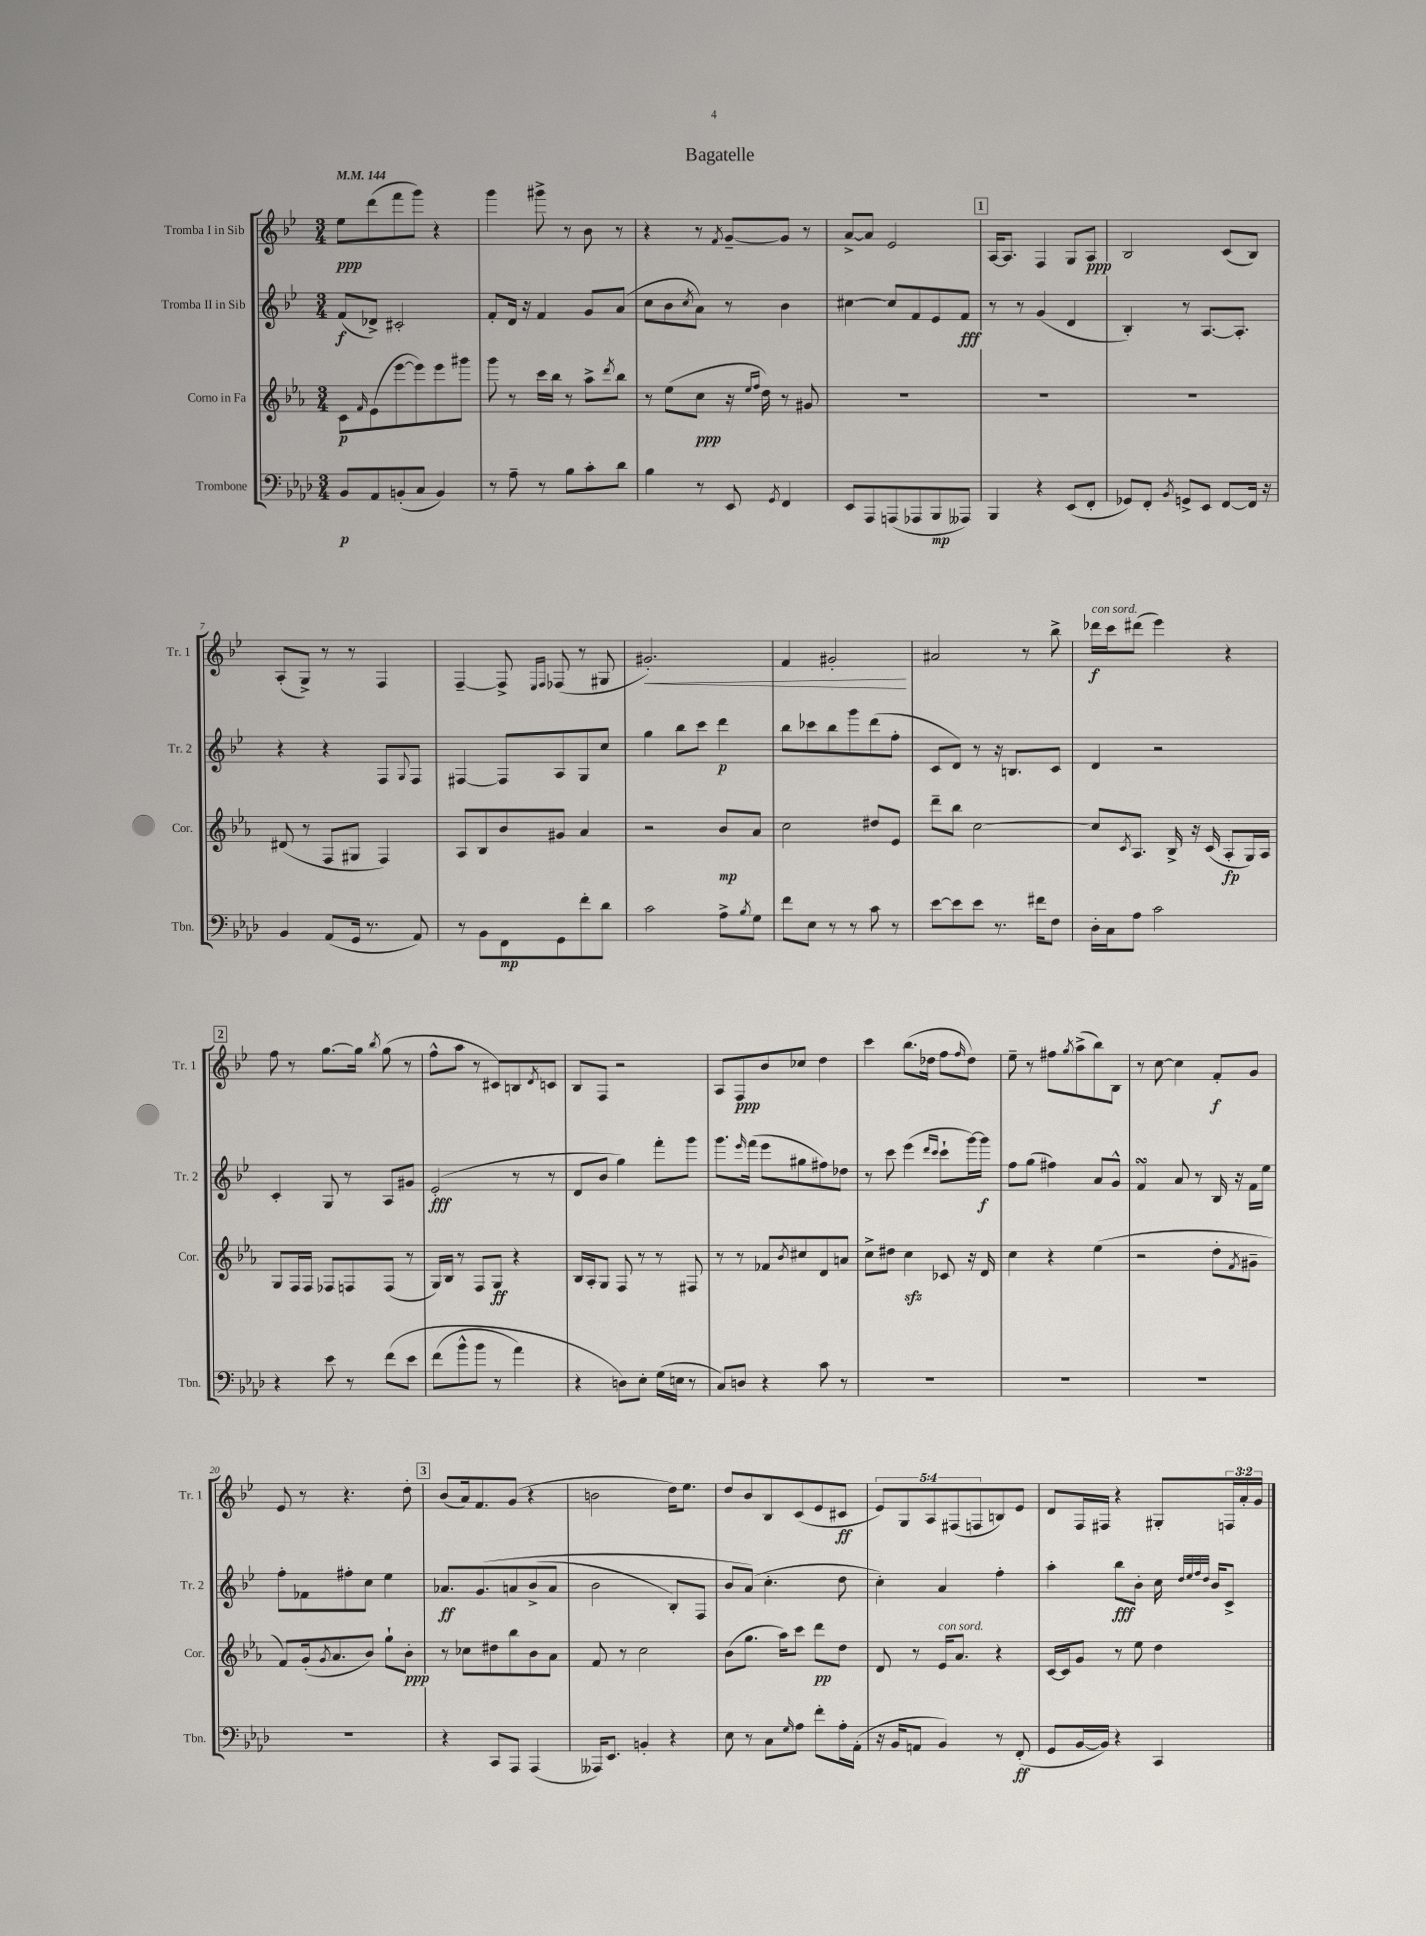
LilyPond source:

\header { title = "Bagatelle" }
<<
\new StaffGroup <<
\new Staff = "s0" \with { instrumentName = "Tromba I in Sib" shortInstrumentName = "Tr. 1" } {
    \clef treble \key bes \major \numericTimeSignature \time 3/4 \override Staff.TupletNumber.text = #tuplet-number::calc-fraction-text \tempo 4 = 144
    ees''8\ppp d'''8( f'''8 g'''8) r4 |
    g'''4 gis'''8-> r8 bes'8 r8 |
    r4 r8 \acciaccatura { f'8 } g'8~-- g'8 r8 |
    a'8~-> a'8 ees'2 |
    \mark \markup { \box "1" } a16~ a8. f4 g8 a8\ppp |
    bes2 c'8( bes8) |
    a8-.( g8->) r8 r8 f4 |
    f4~-- f8-> \grace { ees16 f16 } fes8( r8 gis8 |
    gis'2.-.\<) |
    f'4 gis'2-.\! |
    ais'2 r8 bes''8-> |
    des'''16\f^\markup { \italic "con sord." } c'''16 dis'''8( ees'''4) r4 |
    \mark \markup { \box "2" } f''8 r8 g''8.~ g''16 \acciaccatura { bes''8 } g''8( r8 |
    f''8-^ a''8 r8 cis'8) b8 \acciaccatura { d'8 } c'8 |
    bes8 f8 r2 |
    a8 f8\ppp bes'8 ces''8 d''4 |
    c'''4 bes''8.( des''16 f''8 \grace { f''16 } des''8) |
    ees''8-- r8 fis''8 \acciaccatura { g''8 } a''8->( bes''8) bes8 |
    r8 c''8~ c''4 f'8-.\f g'8 |
    ees'8 r8 r4. d''8-. |
    \mark \markup { \box "3" } bes'8( a'16) f'8. g'8( r4 |
    b'2 d''16) ees''8. |
    d''8 bes'8 bes8 c'8( ees'8 cis'8\ff |
    \tuplet 5/4 { ees'8) g8 a8 fis8( f8 } b8) ees'8 |
    d'8 f16 fis16 r4 gis8-. \tuplet 3/2 { f16 a'16-. g'16 } \bar "|." |
}
\new Staff = "s1" \with { instrumentName = "Tromba II in Sib" shortInstrumentName = "Tr. 2" } {
    \clef treble \key bes \major \numericTimeSignature \time 3/4
    f'8\f( des'8->) cis'2-. |
    f'8-. d'16 r16 f'4 g'8 a'8( |
    c''8 bes'8 \acciaccatura { c''8 } a'8) r8 bes'4 |
    cis''4~ cis''8 f'8 ees'8 f'8\fff |
    \mark \markup { \box "1" } r8 r8 g'4( d'4 |
    bes4-.) r8 a8.~ a8.-. |
    r4 r4 f8 \appoggiatura { g8 } f8 |
    fis4~ fis8 a8 g8 c''8 |
    g''4 bes''8 c'''8 d'''4\p |
    bes''8 ces'''8 bes''8 g'''8 d'''8( f''8-. |
    c'8 d'8) r8 r16 b8. c'8 |
    d'4 r2 |
    \mark \markup { \box "2" } c'4-. g8 r8 a8 gis'8 |
    ees'2-.\fff( r8 r8 |
    d'8 bes'8 g''4) f'''8-. g'''8 |
    g'''8. \grace { ees'''16 } f'''16( ees'''8 gis''8 fis''8) des''8 |
    r8 c'''8 ees'''4( \grace { d'''16 c'''16 } c'''8-! g'''16~) g'''16\f |
    f''8 g''8( fis''4) a'8 g'8-^ |
    f'4\turn a'8 r8 bes16 r16 f'16 ees''16 |
    f''8-. fes'8 fis''8-. c''8 ees''4 |
    \mark \markup { \box "3" } aes'8.\ff g'8.\( a'8 bes'8->( a'8 |
    bes'2 bes8-.) f8 |
    bes'8 a'8(\) c''4.-. d''8 |
    c''4-.) a'4 f''4-. |
    a''4-. bes''8\fff bes'8-. c''16 \grace { d''32 ees''32 f''32 d''32 } bes'16 c'8-> \bar "|." |
}
\new Staff = "s2" \with { instrumentName = "Corno in Fa" shortInstrumentName = "Cor." } {
    \clef treble \key ees \major \numericTimeSignature \time 3/4
    c'8\p \grace { f'16 } ees'8( ees'''8~ ees'''8) ees'''8 gis'''8 |
    g'''8 r8 c'''16 bes''16 r8 aes''8-> \acciaccatura { d'''8 } bes''8 |
    r8 ees''8( c''8\ppp r16 \grace { ees''16 f''16 } d''16) r8 gis'8 |
    R2. |
    \mark \markup { \box "1" } R2. |
    R2. |
    dis'8( r8 f8 gis8 f4) |
    aes8 bes8 bes'8 gis'8 aes'4 |
    r2 bes'8\mp aes'8 |
    c''2 dis''8 ees'8 |
    d'''8-- bes''8 c''2~ |
    c''8 \acciaccatura { c'8 } aes8. bes16-> r16 c'16( aes8-.\fp g16) aes16 |
    \mark \markup { \box "2" } g8 f16 f16 fes8 f8 f8( r8 |
    g16) bes16 r8 f8 g8\ff r4 |
    bes16 aes16-. g8 f8 r8 r8 fis8 |
    r8 r8 fes'8 \acciaccatura { bes'8 } cis''8 d'8 a'8 |
    c''8-> dis''8 c''4\sfz ces'8 r16 d'16 |
    c''4 r4 ees''4( |
    r2 d''8-. \acciaccatura { f'8 } gis'8-- |
    f'8) g'16-.( \acciaccatura { g'8 } aes'8. bes'8) g''8-! bes'8-.\ppp |
    \mark \markup { \box "3" } r8 ces''8 dis''8 bes''8 bes'8 aes'8 |
    f'8 r8 c''2 |
    bes'8( g''8. aes''16) c'''8 d'''8\pp d''8 |
    d'8 r8 ees'16^\markup { \italic "con sord." } aes'8. r4 |
    c'16~ c'16 g'8 r8 ees''8 d''4 \bar "|." |
}
\new Staff = "s3" \with { instrumentName = "Trombone" shortInstrumentName = "Tbn." } {
    \clef bass \key aes \major \numericTimeSignature \time 3/4
    bes,8\p aes,8 b,8-.( c8 b,4) |
    r8 aes8-- r8 bes8 c'8-. des'8 |
    bes4 r8 ees,8 \acciaccatura { g,8 } f,4 |
    ees,8 aes,,8 a,,8( aes,,8 bes,,8\mp aeses,,8) |
    \mark \markup { \box "1" } bes,,4 r4 ees,8( f,8-. |
    ges,8) f,8-. \acciaccatura { bes,8 } g,8-> ees,8 f,8~ f,16 r16 |
    bes,4 aes,8( g,16 r8. aes,8) |
    r8 bes,8 f,8\mp g,8 f'8-. des'8 |
    c'2 aes8-> \acciaccatura { bes8 } g8 |
    f'8 ees8 r8 r8 c'8 r8 |
    ees'8~ ees'8 ees'8 r8. fis'16 f8 |
    des16-. c16 aes8 c'2 |
    \mark \markup { \box "2" } r4 ees'8 r8 f'8\( ees'8 |
    f'8( bes'8-^ bes'8 r8 aes'4) |
    r4 d8\) ees8-. g16( e16 r8 |
    c8) d8 r4 c'8 r8 |
    R2. |
    R2. |
    R2. |
    R2. |
    \mark \markup { \box "3" } r4 c,8 aes,,8 aes,,4( |
    aeses,,16) ees,8. b,4-. r4 |
    ees8 r8 c8 \grace { g16 } aes8 f'8-. aes16-. aes,16-.( |
    r16 bes,16 a,8 bes,4) r8 f,8-.\ff( |
    g,8 bes,16~ bes,16) r4 c,4 \bar "|." |
}
>>
>>
